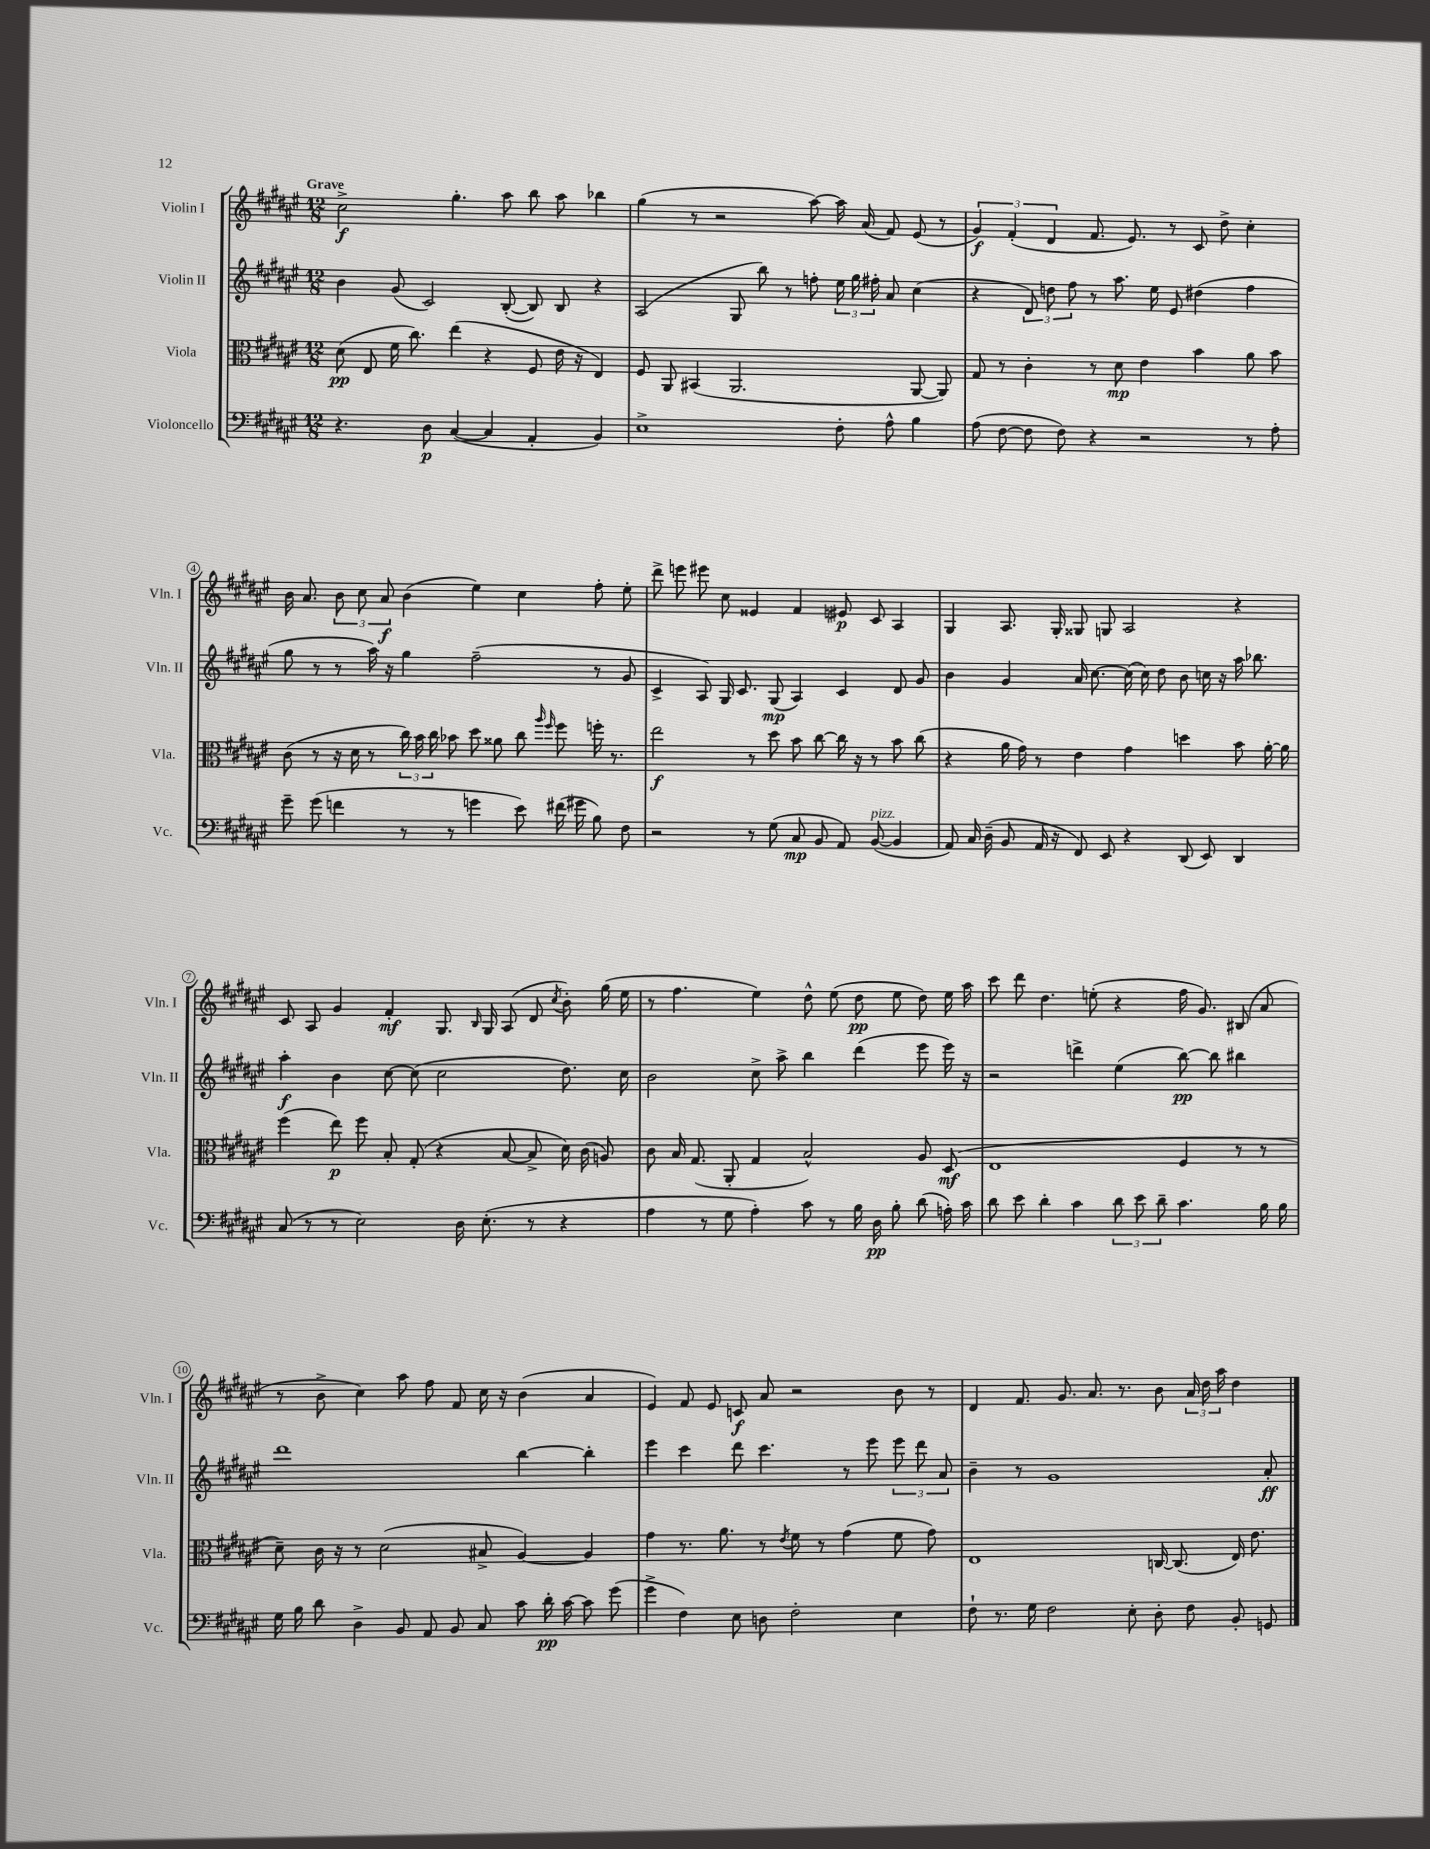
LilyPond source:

<<
\new StaffGroup <<
\new Staff = "s0" \with { instrumentName = "Violin I" shortInstrumentName = "Vln. I" } {
    \clef treble \key fis \major \numericTimeSignature \time 12/8 \tempo "Grave"
    \autoBeamOff cis''2->\f gis''4.-. ais''8 b''8 ais''8 bes''4 |
    gis''4( r8 r2 ais''8~) ais''16 ais'16( fis'8) eis'8( r8 |
    \tuplet 3/2 { gis'4\f) fis'4-.( dis'4 } fis'8. eis'8.) r8 cis'8 dis''8-> cis''4-. |
    b'16 ais'8. \tuplet 3/2 { b'8 cis''8 ais'8\f } b'4( eis''4) cis''4 fis''8-. eis''8-. |
    dis'''8-> e'''8 eis'''8 cis''8 eisis'4 fis'4 eis'8\p cis'8 ais4 |
    gis4 ais8. gis16-. gisis8 g8 ais2 r4 |
    cis'8 ais8 gis'4 fis'4-.\mf gis8. \grace { b16 } gis16 ais8( dis'8 \acciaccatura { cis''8 } b'8-.) gis''16( eis''16 |
    r8 fis''4. eis''4) dis''8-^ eis''8( dis''8\pp eis''8 dis''8) eis''16 ais''16 |
    cis'''8 dis'''8 dis''4. e''8-.( r4 fis''16 gis'8.) bis8( ais'8 |
    r8 b'8-> cis''4) ais''8 fis''8 fis'8 cis''16 r16 b'4( ais'4 |
    eis'4) fis'8 eis'8 c'8\f ais'8 r2 b'8 r8 |
    dis'4 fis'8. gis'8. ais'8. r8. b'8 \tuplet 3/2 { ais'16 dis''16 ais''16 } dis''4 \bar "|." |
}
\new Staff = "s1" \with { instrumentName = "Violin II" shortInstrumentName = "Vln. II" } {
    \clef treble \key fis \major \numericTimeSignature \time 12/8
    \autoBeamOff b'4 gis'8( cis'2) b8~-.( b8) b8 r4 |
    ais2( gis8 b''8) r8 f''8-. \tuplet 3/2 { eis''16 gis''16 fis''16-. } ais'8 cis''4( |
    r4 \tuplet 3/2 { dis'8) d''8 fis''8 } r8 ais''8. eis''16 eis'8 dis''4( fis''4 |
    gis''8 r8 r8 ais''16) r16 gis''4 fis''2--( r8 gis'8 |
    cis'4-> ais8) gis16 cis'8. gis8\mp( ais4) cis'4 dis'8 gis'8 |
    b'4 gis'4 ais'16 cis''8.~ cis''16( cis''16) dis''8 b'8 c''16 r16 ais''16 bes''8. |
    ais''4-.\f b'4 cis''8~ cis''8( cis''2 dis''8.) cis''16 |
    b'2 cis''8-> ais''8-> b''4 dis'''4( eis'''8 eis'''16) r16 |
    r2 d'''4-> eis''4( b''8~\pp) b''8 bis''4 |
    dis'''1 b''4~ b''4-. |
    eis'''4 cis'''4 dis'''8 cis'''4. r8 eis'''8 \tuplet 3/2 { eis'''8 dis'''8 ais'8 } |
    b'4-- r8 gis'1 ais'8-.\ff \bar "|." |
}
\new Staff = "s2" \with { instrumentName = "Viola" shortInstrumentName = "Vla." } {
    \clef alto \key fis \major \numericTimeSignature \time 12/8
    \autoBeamOff dis'8\pp( eis8 fis'16 cis''8.) eis''4( r4 fis8 eis'16 r16 eis4) |
    fis8 ais,8 bis,4( ais,2. ais,8~ ais,8) |
    gis8 r8 cis'4-. r8 dis'8\mp eis'4 b'4 ais'8 b'8 |
    cis'8( r8 r16 dis'16 r8 \tuplet 3/2 { cis''16) b'16 cis''16 } bes'8 dis''8 aisis'8 cis''8 \grace { ais''16 fis''16 } fis''8 f''16-. r8. |
    eis''2\f r8 dis''8 b'8 cis''8~ cis''16 r16 r8 b'8 cis''8( |
    r4 ais'16 gis'16) r8 eis'4 gis'4 d''4 b'8 ais'16~-. ais'16 |
    fis''4( eis''8\p) fis''8 b8-. gis8-.( r4 b8~ b8-> dis'16) cis'16( a8) |
    cis'8 b16 gis8.( ais,8-. gis4 b2-^) ais8 dis8\mf( |
    eis1 fis4 r8 r8 |
    dis'8--) cis'16 r16 r8 dis'2( bis8-> ais4~) ais4 |
    gis'4 r8. ais'8. r8 \acciaccatura { eis'8 } fis'8 r8 gis'4( fis'8 gis'8) |
    eis1 c16~ c8.( eis16) eis'8. \bar "|." |
}
\new Staff = "s3" \with { instrumentName = "Violoncello" shortInstrumentName = "Vc." } {
    \clef bass \key fis \major \numericTimeSignature \time 12/8
    \autoBeamOff r4. dis8\p cis4~( cis4 ais,4-. b,4) |
    eis1-> fis8-. ais8-^ b4 |
    ais8( fis8~ fis8 fis8) r4 r2 r8 ais8-. |
    gis'8-- gis'8( f'4 r8 r8 g'4 eis'8) fis'16( gis'16 b8) fis8 |
    r2 r8 gis8( cis8\mp b,8 ais,8) b,8~^\markup { \italic "pizz." }( b,4 |
    ais,8) cis16 dis16--( b,8 ais,16 r16 fis,8) eis,8 r4 dis,8( eis,8) dis,4 |
    cis8( r8 r8 eis2) dis16 eis8.-.( r8 r4 |
    ais4 r8 gis8 ais4-.) cis'8 r8 b16 dis16\pp b8-. dis'8( a16-.) cis'16 |
    dis'8 eis'8 dis'4-. cis'4 \tuplet 3/2 { dis'8 eis'8 dis'8-- } cis'4. b16 b16 |
    gis16 b16 dis'8 dis4-> b,8 ais,8 b,8 cis8 cis'8 dis'16-.\pp cis'16~ cis'8 gis'8( |
    gis'4-> fis4) eis8 d8 fis2-. eis4 |
    fis8-! r8. gis16 fis2 eis8-. dis8-. fis8 b,8-. g,8 \bar "|." |
}
>>
>>
\layout { \context { \Score \override BarNumber.stencil = #(make-stencil-circler 0.1 0.3 ly:text-interface::print) } }
